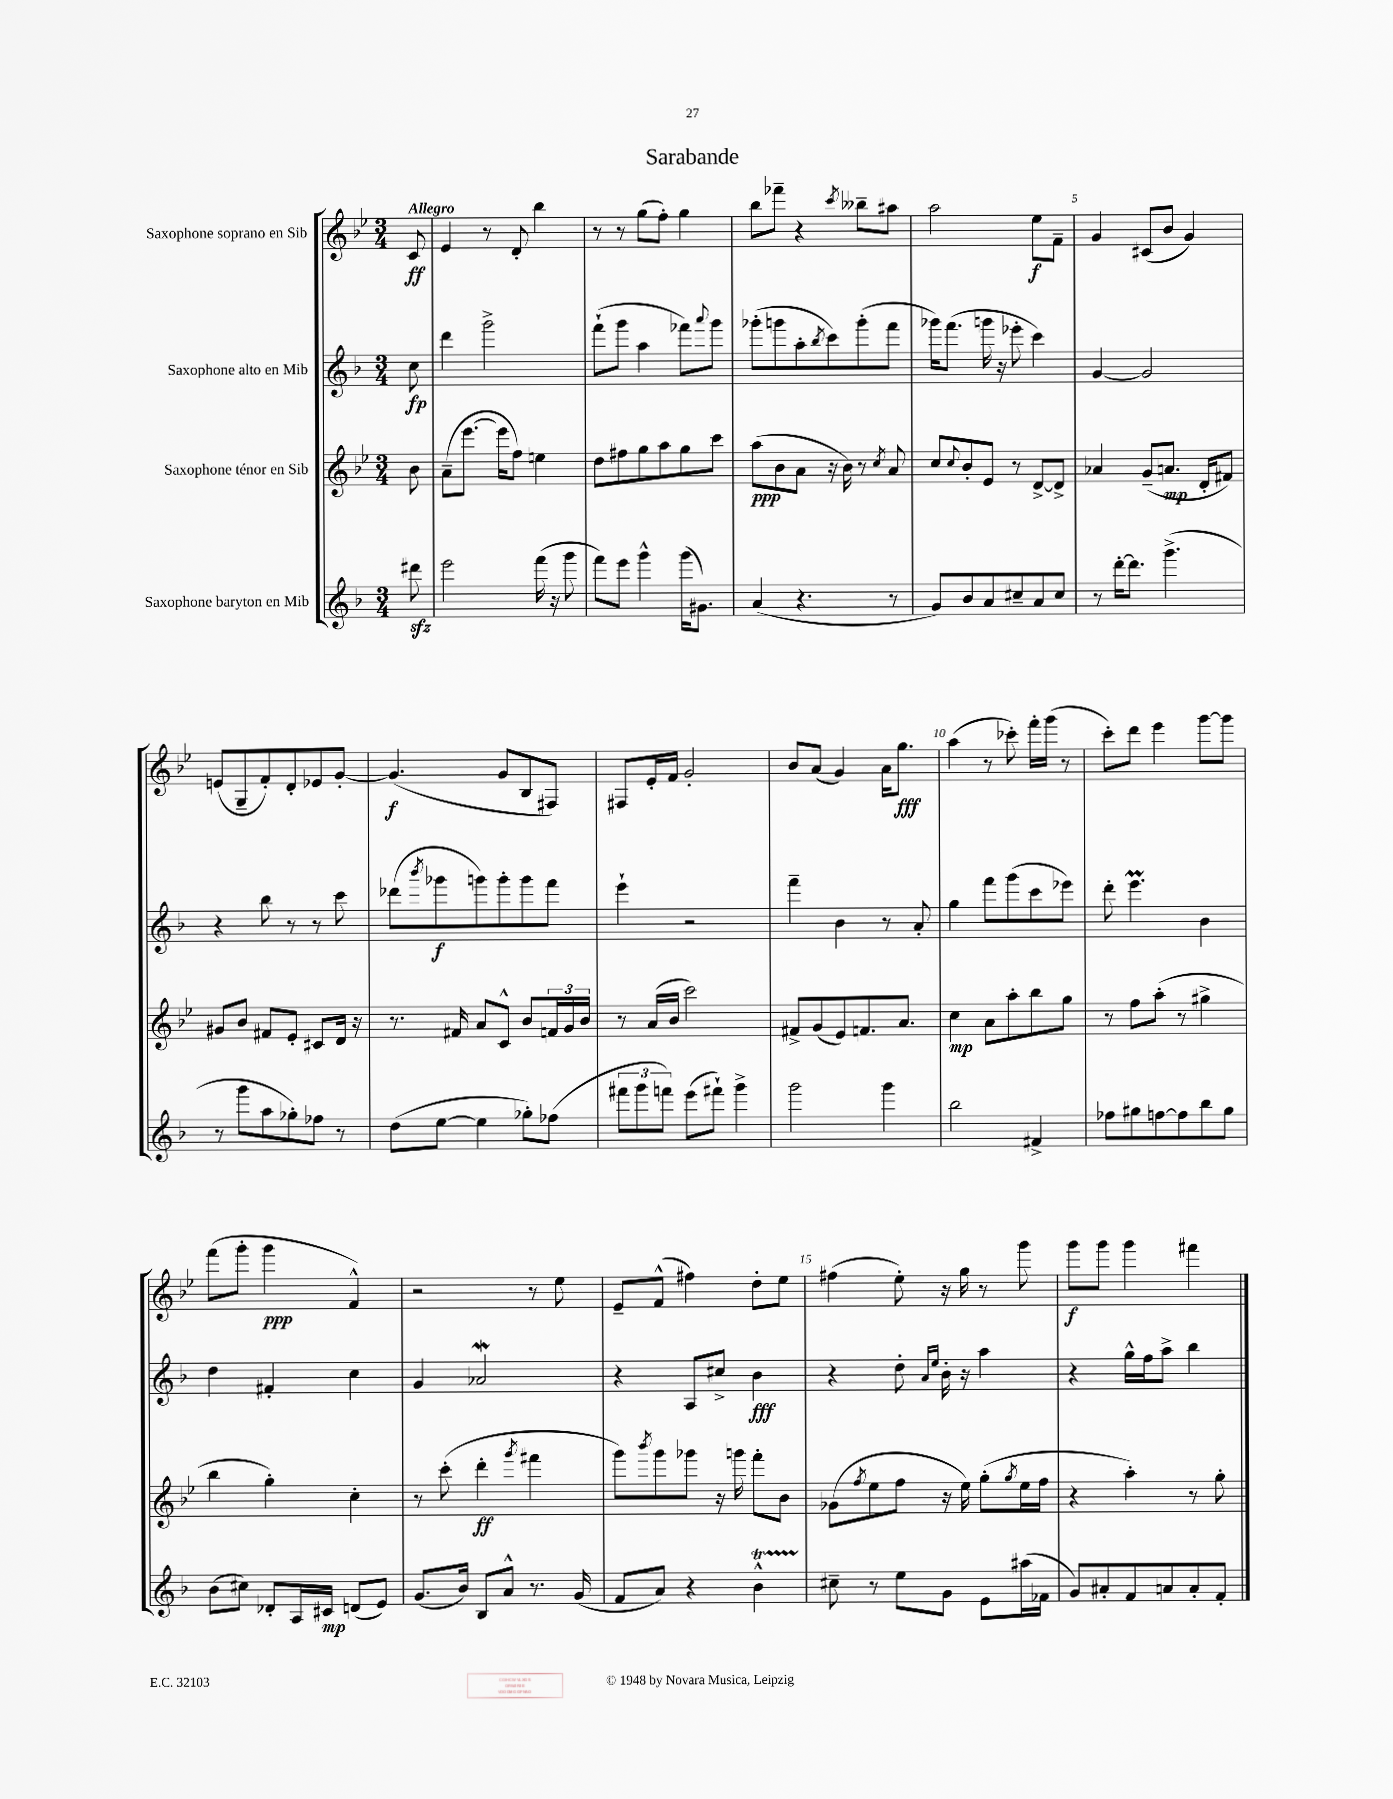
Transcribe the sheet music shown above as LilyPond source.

\header { title = "Sarabande" }
<<
\new StaffGroup <<
\new Staff = "s0" \with { instrumentName = "Saxophone soprano en Sib" } {
    \clef treble \key bes \major \numericTimeSignature \time 3/4 \partial 8 \tempo "Allegro"
    c'8\ff |
    ees'4 r8 d'8-. bes''4 |
    r8 r8 g''8( f''8-.) g''4 |
    bes''8 fes'''8-- r4 \acciaccatura { c'''8 } beses''8-- ais''8 |
    a''2 ees''8\f f'8-- |
    g'4 cis'8( bes'8 g'4) |
    e'8( g8-- f'8-.) d'8-. ees'8 g'8~-. |
    g'4.\f( g'8 bes8 fis8) |
    fis8 ees'16-. f'16 g'2-. |
    bes'8 a'8( g'4) a'16 g''8.\fff |
    a''4( r8 ces'''8-.) f'''16-. g'''16( r8 |
    c'''8-.) d'''8 ees'''4 g'''8~ g'''8 |
    f'''8( g'''8-. g'''4\ppp f'4-^) |
    r2 r8 ees''8 |
    ees'8-- f'8-^( fis''4) d''8-. ees''8 |
    fis''4( ees''8-.) r16 g''16 r8 g'''8 |
    g'''8\f g'''8 g'''4 fis'''4 \bar "|." |
}
\new Staff = "s1" \with { instrumentName = "Saxophone alto en Mib" } {
    \clef treble \key f \major \numericTimeSignature \time 3/4 \partial 8
    c''8\fp |
    d'''4 g'''2-> |
    f'''8-!( g'''8 a''4 fes'''8) \appoggiatura { a'''8 } g'''8 |
    ges'''8-.( g'''8 a''8-. \acciaccatura { bes''8 } c'''8) g'''8-.( f'''8 |
    ges'''16) f'''8.( g'''16 r16 ees'''8-. c'''4) |
    g'4~ g'2 |
    r4 bes''8 r8 r8 c'''8 |
    des'''8( \acciaccatura { bes'''8 } ges'''8\f g'''8) g'''8-. g'''8 f'''8 |
    e'''4-! r2 |
    f'''4-- bes'4 r8 a'8-. |
    g''4 f'''8 g'''8( c'''8 ees'''8) |
    d'''8-. e'''4.\prall bes'4 |
    d''4 fis'4-. c''4 |
    g'4 aes'2\mordent |
    r4 a8 cis''8-> bes'4\fff |
    r4 d''8-. \grace { a'16 e''16 } bes'16-. r16 a''4 |
    r4 g''16-^ f''16 a''8-> bes''4 \bar "|." |
}
\new Staff = "s2" \with { instrumentName = "Saxophone ténor en Sib" } {
    \clef treble \key bes \major \numericTimeSignature \time 3/4 \partial 8
    bes'8 |
    a'8--( ees'''8.~ ees'''16 f''8) e''4 |
    d''8 fis''8 g''8 a''8 g''8 c'''8 |
    a''8\ppp( bes'8 a'8 r16 bes'16) r8 \acciaccatura { c''8 } a'8 |
    c''8 \appoggiatura { c''8 } bes'8-. ees'8 r8 d'8~-> d'8-> |
    aes'4 g'8--( a'8.\mp d'16-. fis'8) |
    gis'8 bes'8 fis'8 ees'8-. cis'8 d'16 r16 |
    r8. fis'16 a'8 c'8-^ bes'8 \tuplet 3/2 { f'16 g'16 bes'16 } |
    r8 a'16( bes'16 c'''2) |
    fis'8-> g'8( ees'8) f'8. a'8. |
    c''4\mp a'8 a''8-. bes''8 g''8 |
    r8 f''8 a''8-.( r8 gis''4-> |
    bes''4 g''4-.) c''4-. |
    r8 c'''8-.( d'''4-.\ff \acciaccatura { g'''8 } fis'''4 |
    g'''8) \acciaccatura { bes'''8 } g'''8 ges'''8 r16 g'''16 f'''8-. bes'8 |
    ges'8( \acciaccatura { f''8 } ees''8 f''8 r16 ees''16) g''8-.( \acciaccatura { g''8 } ees''16 f''16 |
    r4 a''4-.) r8 g''8-. \bar "|." |
}
\new Staff = "s3" \with { instrumentName = "Saxophone baryton en Mib" } {
    \clef treble \key f \major \numericTimeSignature \time 3/4 \partial 8
    dis'''8\sfz |
    e'''2 f'''16( r16 g'''8 |
    f'''8) e'''8 g'''4-^ g'''16( gis'8.) |
    a'4( r4. r8 |
    g'8) bes'8 a'8 cis''8-- a'8 cis''8 |
    r8 d'''16~-. d'''8. g'''4.->( |
    r8 g'''8 a''8 ges''8-.) fes''8 r8 |
    d''8( e''8~ e''4 ges''8-.) fes''8( |
    \tuplet 3/2 { fis'''8 g'''8 f'''8) } e'''8( fis'''8-!) g'''4-> |
    g'''2 g'''4 |
    bes''2 fis'4-> |
    fes''8 gis''8 f''8~ f''8 bes''8 gis''8 |
    bes'8( cis''8) des'8-. a16 cis'16\mp d'8( e'8) |
    g'8.( bes'16) bes8 a'8-^ r8. g'16( |
    f'8 a'8) r4 bes'4-^\startTrillSpan |
    cis''8--\stopTrillSpan r8 e''8 g'8 e'8 ais''16( fes'16 |
    g'8) ais'8-. f'8 a'8 a'8-. f'8-. \bar "|." |
}
>>
>>
\layout { \context { \Score \override BarNumber.break-visibility = ##(#f #t #t) barNumberVisibility = #(every-nth-bar-number-visible 5) } }
